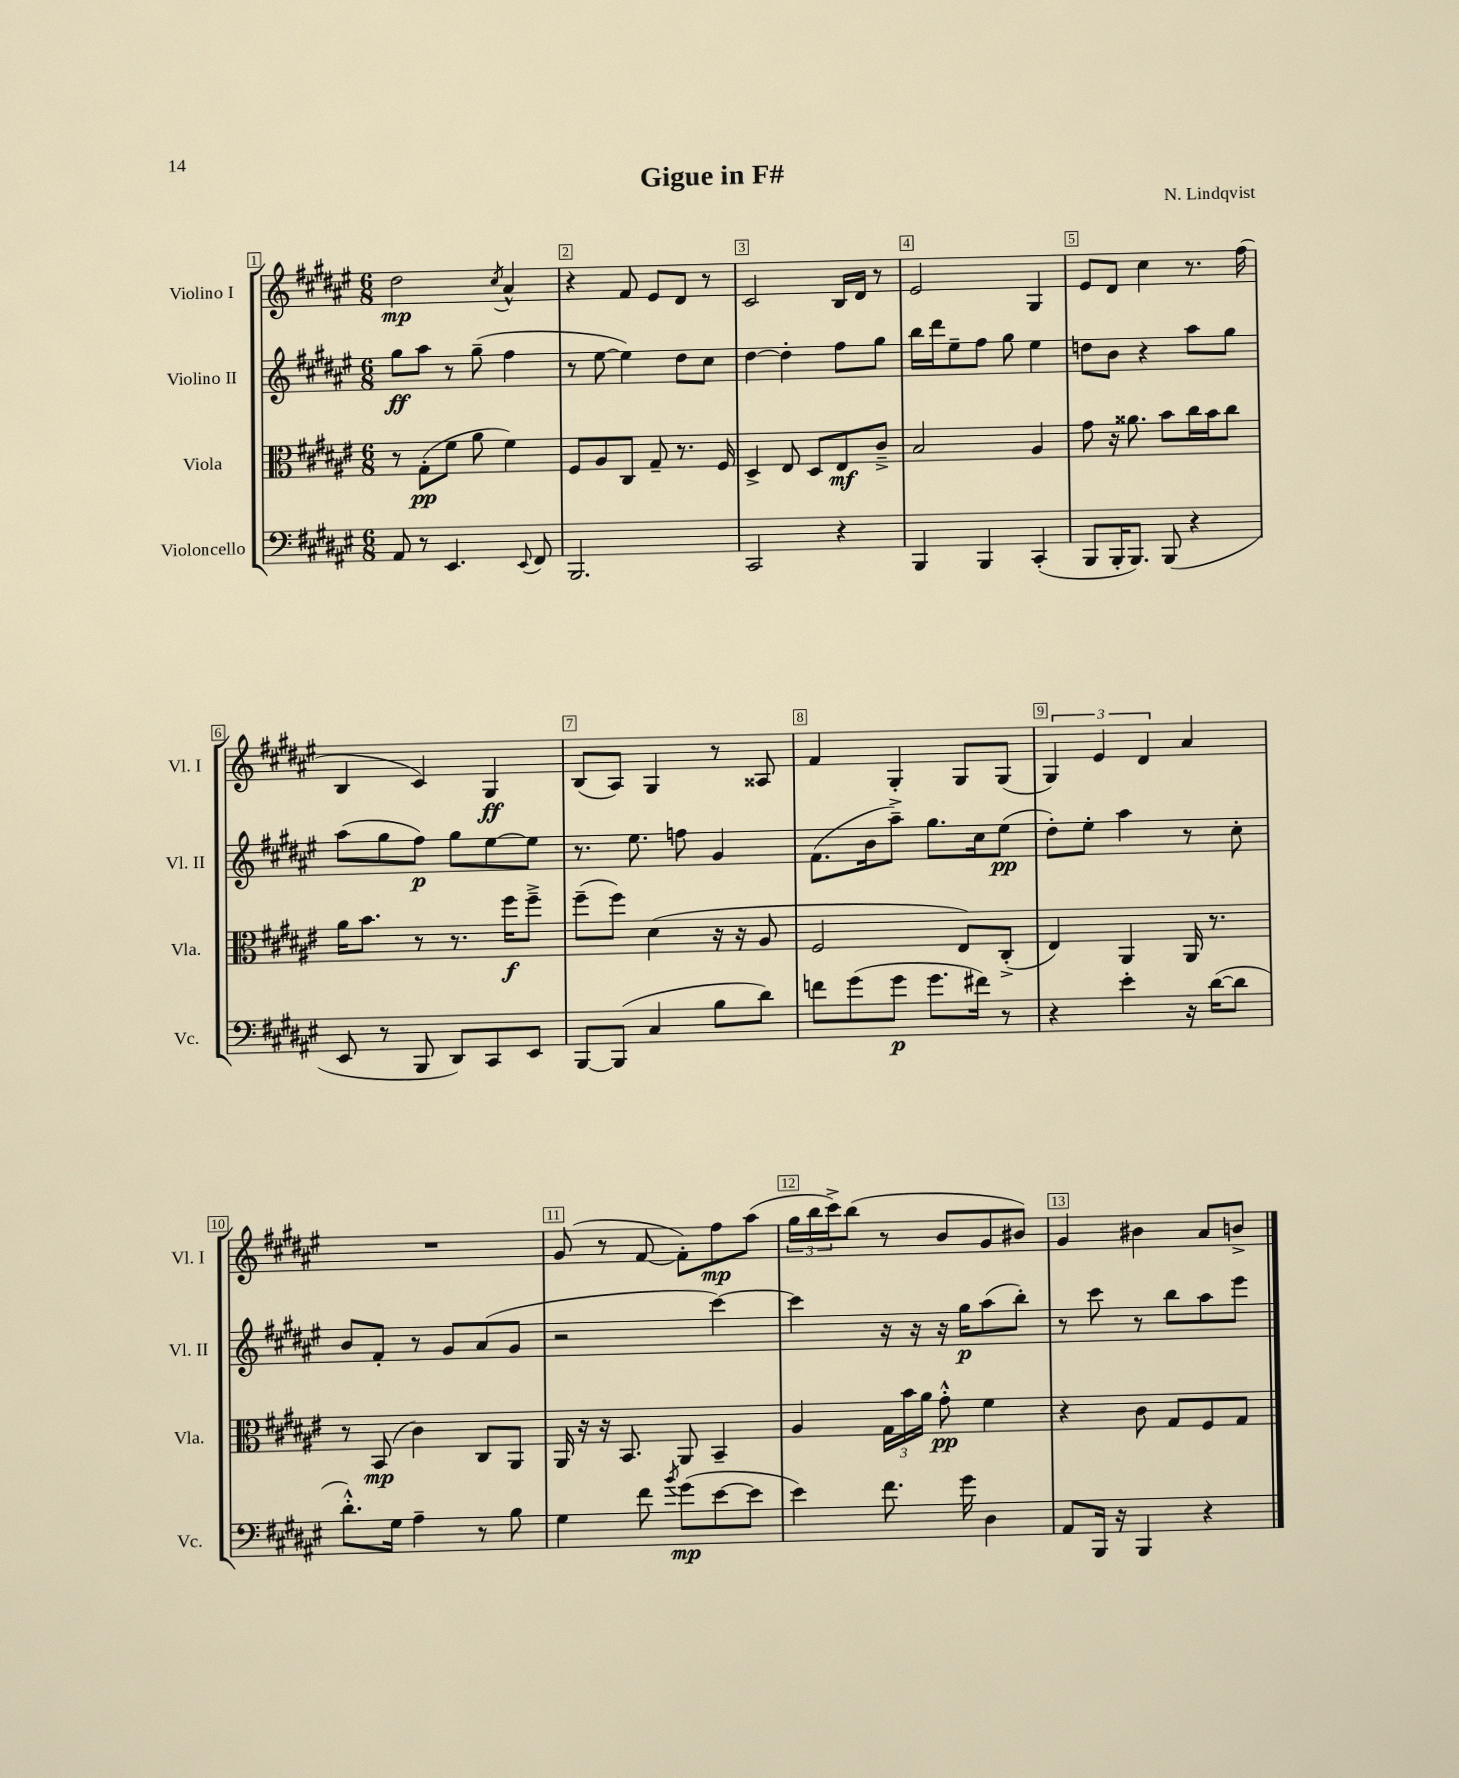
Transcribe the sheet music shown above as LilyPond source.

\header { title = "Gigue in F#" composer = "N. Lindqvist" }
<<
\new StaffGroup <<
\new Staff = "s0" \with { instrumentName = "Violino I" shortInstrumentName = "Vl. I" } {
    \clef treble \key fis \major \numericTimeSignature \time 6/8
    dis''2\mp \acciaccatura { cis''8 } ais'4-^ |
    r4 fis'8 eis'8 dis'8 r8 |
    cis'2 b16 dis'16 r8 |
    eis'2 gis4 |
    eis'8 dis'8 cis''4 r8. fis''16( |
    b4 cis'4) gis4\ff |
    b8( ais8) gis4 r8 aisis8 |
    fis'4 gis4-. gis8 gis8( |
    \tuplet 3/2 { gis4) eis'4 dis'4 } ais'4 |
    R2. |
    gis'8( r8 fis'8~ fis'8-.) fis''8\mp ais''8( |
    \tuplet 3/2 { gis''16 b''16 cis'''16->) } b''8( r8 b'8 gis'8 bis'8) |
    gis'4 bis'4 ais'8 b'8-> \bar "|." |
}
\new Staff = "s1" \with { instrumentName = "Violino II" shortInstrumentName = "Vl. II" } {
    \clef treble \key fis \major \numericTimeSignature \time 6/8
    gis''8\ff ais''8 r8 gis''8--( fis''4 |
    r8 eis''8~ eis''4) dis''8 cis''8 |
    dis''4~ dis''4-. fis''8 gis''8 |
    b''16 dis'''16 eis''8-- fis''8 gis''8 eis''4 |
    d''8 b'8 r4 ais''8 gis''8 |
    ais''8( gis''8 fis''8\p) gis''8 eis''8~ eis''8 |
    r8. eis''8. f''8 gis'4 |
    fis'8.( b'16 ais''8--->) gis''8. cis''16 eis''8\pp( |
    dis''8-.) eis''8-. ais''4 r8 cis''8-. |
    b'8 fis'8-. r8 gis'8 ais'8( gis'8 |
    r2 cis'''4~) |
    cis'''4 r16 r16 r16 gis''16\p ais''8( b''8-.) |
    r8 cis'''8 r8 b''8 ais''8 eis'''8 \bar "|." |
}
\new Staff = "s2" \with { instrumentName = "Viola" shortInstrumentName = "Vla." } {
    \clef alto \key fis \major \numericTimeSignature \time 6/8
    r8 gis8-.\pp( fis'8 ais'8 fis'4) |
    fis8 ais8 cis8 gis8-- r8. fis16 |
    dis4-> eis8 dis8 eis8\mf cis'8---> |
    b2 ais4 |
    gis'8 r16 aisis'8. b'8 cis''16 b'16 cis''8 |
    ais'16 b'8. r8 r8. fis''16\f fis''8---> |
    fis''8--( fis''8) dis'4( r16 r16 ais8 |
    fis2 eis8) cis8-.->( |
    eis4) ais,4 ais,16 r8. |
    r8 b,8\mp( cis'4) cis8 ais,8 |
    ais,16 r16 r16 b,8. ais,8 b,4-- |
    ais4 \tuplet 3/2 { gis16 b'16 ais'16 } gis'8-.-^\pp fis'4 |
    r4 cis'8 gis8 fis8 gis8 \bar "|." |
}
\new Staff = "s3" \with { instrumentName = "Violoncello" shortInstrumentName = "Vc." } {
    \clef bass \key fis \major \numericTimeSignature \time 6/8
    ais,8 r8 eis,4. \appoggiatura { eis,8 } fis,8 |
    b,,2. |
    cis,2 r4 |
    b,,4 b,,4 cis,4-.( |
    b,,8 b,,16-. b,,8.) b,,8( r4 |
    eis,8 r8 b,,8 dis,8) cis,8 eis,8 |
    b,,8~ b,,8( cis4 b8 dis'8) |
    f'8 gis'8( gis'8\p gis'8. fis'16) r8 |
    r4 eis'4-. r16 dis'16~( dis'8 |
    dis'8.-.-^) gis16 ais4-- r8 b8 |
    gis4 fis'8 \acciaccatura { b'8 } gis'8\mp( eis'8~ eis'8 |
    eis'4) fis'8. gis'16 dis4 |
    ais,8 b,,16 r16 b,,4 r4 \bar "|." |
}
>>
>>
\layout { \context { \Score \override BarNumber.break-visibility = ##(#f #t #t) barNumberVisibility = #all-bar-numbers-visible \override BarNumber.stencil = #(make-stencil-boxer 0.1 0.3 ly:text-interface::print) } }
